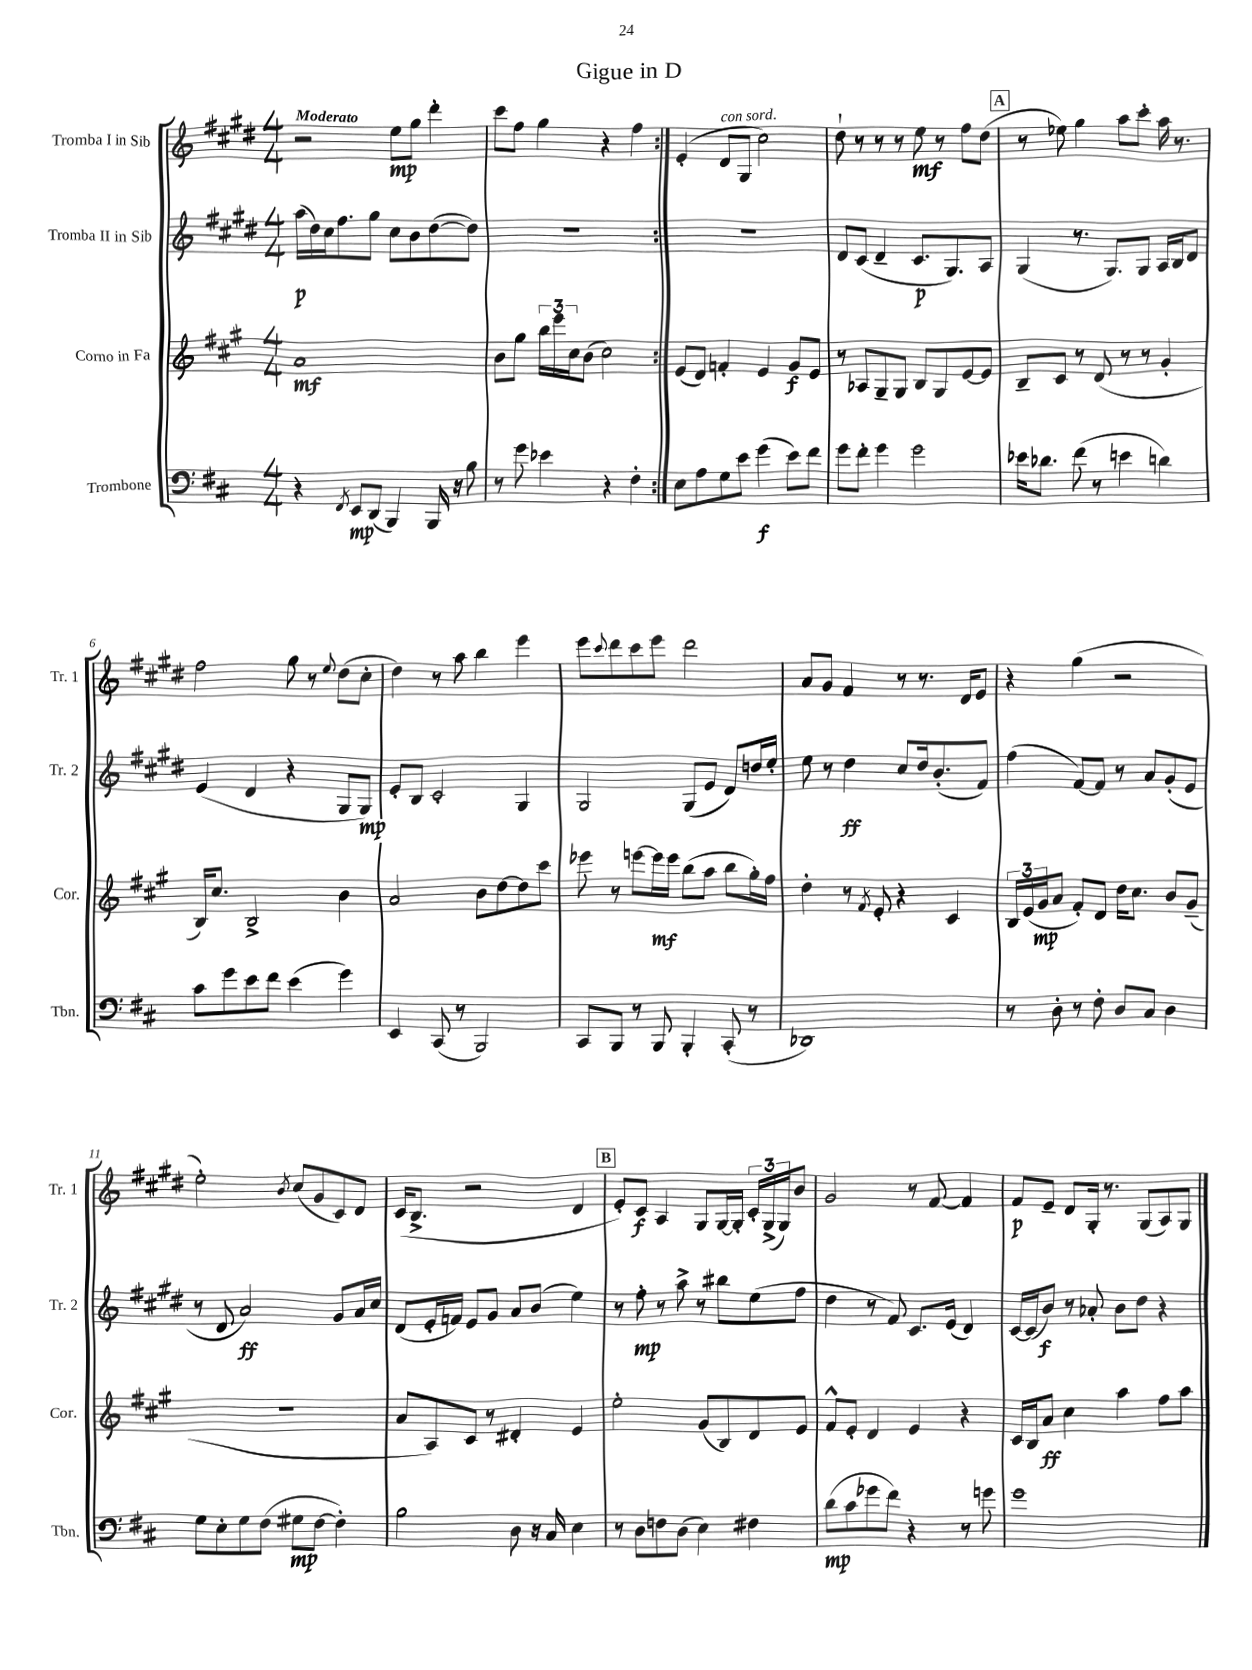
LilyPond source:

\header { title = "Gigue in D" }
<<
\new StaffGroup <<
\new Staff = "s0" \with { instrumentName = "Tromba I in Sib" shortInstrumentName = "Tr. 1" } {
    \clef treble \key e \major \numericTimeSignature \time 4/4 \tempo "Moderato"
    \repeat volta 2 { r2 e''8\mp gis''8 dis'''4-. |
    cis'''8 fis''8 gis''4 r4 fis''4 | }
    e'4-.( dis'8^\markup { \italic "con sord." } gis8 cis''2) |
    dis''8-! r8 r8 r8 e''8\mf r8 fis''8 dis''8( |
    \mark \markup { \box "A" } r8 ees''8) gis''4 a''8 cis'''8-. a''16 r8. |
    fis''2 gis''8 r8 \appoggiatura { e''8 } dis''8( cis''8-. |
    dis''4) r8 a''8 b''4 e'''4 |
    e'''8 \appoggiatura { cis'''8 } dis'''8 cis'''8 e'''8 dis'''2 |
    a'8 gis'8 fis'4 r8 r8. dis'16 e'8 |
    r4 gis''4( r2 |
    e''2-.) \acciaccatura { b'8 } cis''8( gis'8 cis'8) dis'8 |
    cis'16( b8.-> r2 dis'4 |
    \mark \markup { \box "B" } e'8-.) cis'8\f a4 gis8 gis16~ gis16-. \tuplet 3/2 { cis'16-. gis16->( gis16) } b'8 |
    gis'2 r8 fis'8~ fis'4 |
    fis'8\p e'8-- dis'8 gis16-. r8. gis8( a8) gis8 \bar "|." |
}
\new Staff = "s1" \with { instrumentName = "Tromba II in Sib" shortInstrumentName = "Tr. 2" } {
    \clef treble \key e \major \numericTimeSignature \time 4/4
    \repeat volta 2 { a''16\p( dis''16) cis''16 fis''8. gis''8 cis''8 b'8 dis''8~( dis''8) |
    R1 | }
    R1 |
    dis'8 cis'8( dis'4-- cis'8.\p gis8.) a8 |
    \mark \markup { \box "A" } gis4( r8. gis8.) gis8 a16 b16 dis'8 |
    e'4( dis'4 r4 gis8 gis8\mp) |
    e'8-. b8 cis'2-. gis4 |
    gis2 gis8( e'8 dis'8) d''16 e''16-. |
    e''8 r8 dis''4\ff cis''8 dis''16 b'8.-.( fis'8) |
    fis''4( fis'8~) fis'8 r8 a'8 gis'8-.( e'8 |
    r8 dis'8 a'2\ff) gis'8 a'16 cis''16 |
    dis'8( e'16-. f'16) e'8 gis'8 a'8 b'8( e''4) |
    \mark \markup { \box "B" } r8 fis''8-.\mp r8 a''8-> r8 bis''8 e''8( fis''8 |
    dis''4 r8 fis'8) cis'8. e'16( dis'4) |
    cis'16~ cis'16( b'8\f) r8 aes'8-. b'8 dis''8 r4 \bar "|." |
}
\new Staff = "s2" \with { instrumentName = "Corno in Fa" shortInstrumentName = "Cor." } {
    \clef treble \key a \major \numericTimeSignature \time 4/4
    \repeat volta 2 { a'1\mf |
    b'8 gis''8 \tuplet 3/2 { b''16 e'''16 cis''16 } b'8( cis''2) | }
    e'8( d'8) f'4-. e'4 gis'8\f e'8 |
    r8 aes8 gis8-- gis8 b8 gis8 e'8~ e'8 |
    \mark \markup { \box "A" } b8-- cis'8 r8 d'8( r8 r8 gis'4-. |
    b16) cis''8. b2-> b'4 |
    a'2 b'8 d''8~ d''8 cis'''8 |
    ees'''8 r8 e'''8~ e'''16\mf e'''16 b''8( a''8 b''8 gis''16-.) fis''16 |
    d''4-. r8 \acciaccatura { fis'8 } e'8-. r4 cis'4 |
    \tuplet 3/2 { b16 e'16( gis'16\mp } a'8 fis'8-.) d'8 d''16 cis''8. b'8 gis'8--( |
    r1 |
    a'8 a8) cis'8 r8 dis'4-. e'4 |
    \mark \markup { \box "B" } e''2-. gis'8( b8) d'8 e'8 |
    fis'8-^ e'8-. d'4 e'4 r4 |
    cis'16 b16 a'8\ff cis''4 a''4 fis''8 a''8 \bar "|." |
}
\new Staff = "s3" \with { instrumentName = "Trombone" shortInstrumentName = "Tbn." } {
    \clef bass \key d \major \numericTimeSignature \time 4/4
    \repeat volta 2 { r4 \acciaccatura { fis,8 } e,8\mp d,8( b,,4) b,,16 r16 b8 |
    r8 g'8 ees'4 r4 fis4-. | }
    e8 a8 g8 e'8 g'4\f( e'8) fis'8 |
    g'8 fis'8-. g'4 g'2 |
    \mark \markup { \box "A" } ees'16 des'8. fis'8( r8 e'4 d'4) |
    cis'8 g'8 e'8 fis'8 e'4( g'4) |
    e,4 cis,8( r8 b,,2) |
    cis,8 b,,8 r8 b,,8 b,,4-. cis,8-.( r8 |
    des,1) |
    r8 d8-. r8 fis8-. d8 cis8 d4 |
    g8 e8-. g8 fis8( gis8\mp fis8~ fis4-.) |
    b2 d8 r16 cis16 e4 |
    \mark \markup { \box "B" } r8 d8 f8 d8( e4) fis4 |
    d'8\mp( cis'8 ges'8 fis'8) r4 r8 g'8 |
    g'1 \bar "|." |
}
>>
>>
